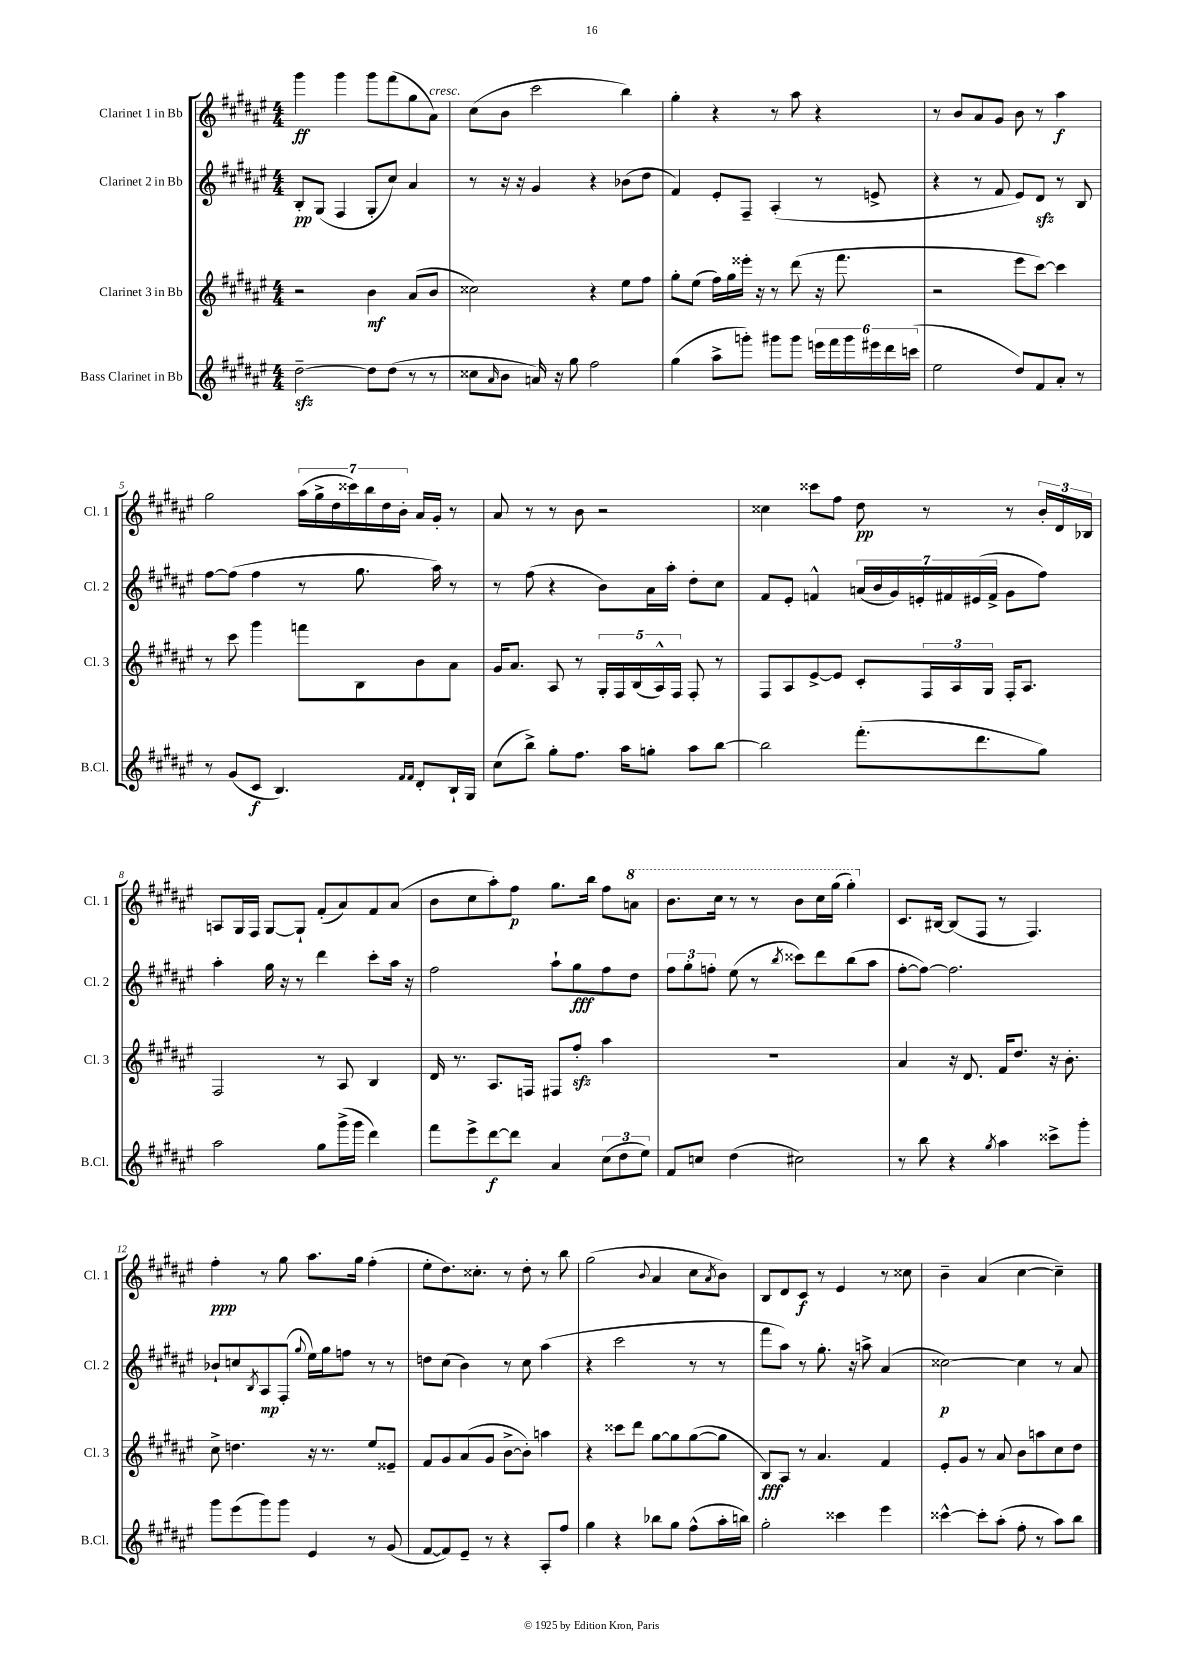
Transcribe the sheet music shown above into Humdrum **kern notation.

**kern	**kern	**kern	**kern
*staff4	*staff3	*staff2	*staff1
*clefG2	*clefG2	*clefG2	*clefG2
*k[f#c#g#d#a#e#]	*k[f#c#g#d#a#e#]	*k[f#c#g#d#a#e#]	*k[f#c#g#d#a#e#]
*M4/4	*M4/4	*M4/4	*M4/4
[2dd#~	2r	8B'	4ggg#
.	.	(8G#	.
.	.	4F#	4ggg#
8dd#]	4b	8G#'	8ggg#
(8dd#	.	8cc#)	(8fff#
8r	(8a#	4a#	8gg#
8r	8b	.	8a#)
=	=	=	=
8cc##	2cc##)	8r	(8cc#
16qqa#	.	.	.
8b	.	16r	8b
.	.	16r	.
16a)	.	4g#	2ccc#
16r	.	.	.
8gg#	.	.	.
2ff#	4r	4r	.
.	8ee#	(8b-	4bb)
.	8ff#	8dd#	.
=	=	=	=
(4gg#	8gg#'	4f#)	4gg#'
.	(8ee#	.	.
8aa#^	16ff#)	8e#'	4r
.	16gg#	.	.
8ggg')	16eee##'	8F#~	.
.	16r	.	.
8ggg#	8r	(4A#'	8r
8ggg#	(8ddd#	.	8aa#
24eee	16r	8r	4r
24fff#	.	.	.
.	8.fff#	.	.
24ggg#	.	.	.
24eee#	.	8e^	.
24ddd#	.	.	.
(24ccc	.	.	.
=	=	=	=
2ee#	2r	4r	8r
.	.	.	8b
.	.	8r	8a#
.	.	8f#	8g#
8dd#)	8eee#	8e#)	8b
8f#	[8ccc#)	8d#	8r
8a#'	4ccc#]	8r	4aa#
8r	.	8B	.
=	=	=	=
8r	8r	[8ff#	2gg#
(8g#	8ccc#	(8ff#]	.
8c#	4ggg#	4ff#	.
4.B)	.	.	.
.	8fff	8r	(28aa#
.	.	.	28gg#^
.	.	.	28dd#
.	.	.	28ccc##)
.	8B	8.gg#	.
.	.	.	28bb
.	.	.	28dd#
.	.	.	28b'
16qqf#	.	.	.
16qqf#	.	.	.
8d#'	8b	.	16a#
.	.	16aa#)	16g#'
16B`	8a#	8r	8r
16G#	.	.	.
=	=	=	=
(8cc#	16g#	8r	8a#
.	8.a#	.	.
8bb^)	.	(8ff#	8r
8gg#'	8A#	4r	8r
8.ff#	8r	.	8b
.	20G#'	8b)	2r
.	20F#	.	.
16aa#	.	.	.
.	(20B	.	.
8gg'	.	16a#	.
.	20A#^^)	.	.
.	.	16aa#'	.
.	20F#	.	.
8aa#	8F#'	8dd#'	.
[8bb	8r	8cc#	.
=	=	=	=
2bb]	8F#	8f#	4cc##
.	8A#	8e#'	.
.	[8e#^	4f^^	8ccc##
.	8e#]	.	8ff#
(8.fff#'	8c#'	(28a	8dd#
.	.	28b	.
.	.	28g#)	.
.	.	28e'	.
.	24F#	.	8r
.	.	28f#	.
.	24A#	.	.
.	.	(28e#	.
8.ddd#	.	.	.
.	24G#	.	.
.	.	28f#^	.
.	16F#'	8g#	8r
.	8.A#	.	.
8gg#)	.	8ff#)	24b'
.	.	.	24d#
.	.	.	24B-
=	=	=	=
2aa#	2F#	4aa#'	8A
.	.	.	16G#
.	.	.	16F#
.	.	16gg#	[8G#
.	.	16r	.
.	.	8r	8G#`]
8gg#	8r	4ddd#	(8f#'
(16ggg#^	8A#	.	8a#)
16ggg#	.	.	.
4ddd#)	4B	8ccc#'	8f#
.	.	16aa#	(8a#
.	.	16r	.
=	=	=	=
8fff#	16d#	2ff#	8b
.	8.r	.	.
8eee#^	.	.	8cc#
[8ddd#	8.A#	.	8aa#')
8ddd#]	.	.	8ff#
.	16F	.	.
4a#	8F#	8aa#`	8.gg#
.	8ff#'	8gg#	.
.	.	.	16bb
(12cc#	4aa#	8ff#	8ff#
12dd#	.	.	.
.	.	8dd#	8aa
12ee#)	.	.	.
=	=	=	=
8f#	1r	12ff#	8.bb
.	.	12gg#'	.
8cc	.	.	.
.	.	12ff'	.
.	.	.	16ccc#
(4dd#	.	(8ee#	8r
.	.	8r	8r
.	.	8qbb	.
2cc#)	.	8ccc##)	8bb
.	.	8ddd#	16ccc#
.	.	.	(16ggg#
.	.	(8bb	4ggg#')
.	.	8aa#	.
=	=	=	=
8r	4a#	[8ff#'	8.c#
8bb	.	8ff#_)	.
.	.	.	[16B#
4r	16r	2.ff#]	(8B#]
.	8.d#	.	.
.	.	.	8F#
8qgg#	.	.	.
4aa#	16f#	.	8r
.	8.dd#	.	.
.	.	.	4.F#)
8ccc##^	16r	.	.
.	8.b'	.	.
8ggg#'	.	.	.
=	=	=	=
8ggg#	8cc#^	8b-`	4ff#'
(8eee#	4.dd	8cc	.
.	.	8qB	.
8ggg#)	.	8A#	8r
8ggg#	.	(8F#'	8gg#
.	.	8qqgg#	.
4e#	16r	16ee#)	8.aa#
.	8.r	16gg#	.
.	.	8ff	.
.	.	.	16gg#
8r	8ee#	8r	(4ff#'
(8g#	8e##~	8r	.
=	=	=	=
[8f#	8f#	8dd	8ee#'
8f#])	8g#	(8cc#	8.dd#)
8e#~	(8a#	4b)	.
.	.	.	8.cc##'
8r	8g#	.	.
4r	[8b^	8r	8r
.	8b'])	8cc#	8dd#'
8A#'	4aa	(4aa#	8r
8ff#	.	.	8bb
=	=	=	=
4gg#	4r	4r	(2gg#
4r	8ccc##	2ccc#	.
.	8ddd#	.	.
.	.	.	8qqb
8bb-	[8gg#	.	4a#
8gg#	8gg#]	.	.
(8ff#^^	([8gg#	8r	8cc#
.	.	.	8qa#
16aa#'	8gg#]	8r	8b)
16bb)	.	.	.
=	=	=	=
2gg#'	8B)	8fff#	8B
.	8A#	8aa#)	8d#
.	8r	8r	8c#
.	4.a#	8.gg#'	8r
4ccc##	.	.	4e#
.	.	16r	.
.	.	8aa^	.
4eee#	4f#	(4a#	8r
.	.	.	8cc##
=	=	=	=
[4ccc##^^	8e#'	[2cc##)	4b~
.	8g#	.	.
8ccc##']	8r	.	(4a#
(8aa#'	8a#	.	.
8ff#'	8b	4cc##]	[4cc#
8r	8aa	.	.
8aa#)	8cc#	8r	4cc#~])
8bb	8dd#	8a#	.
==	==	==	==
*-	*-	*-	*-
